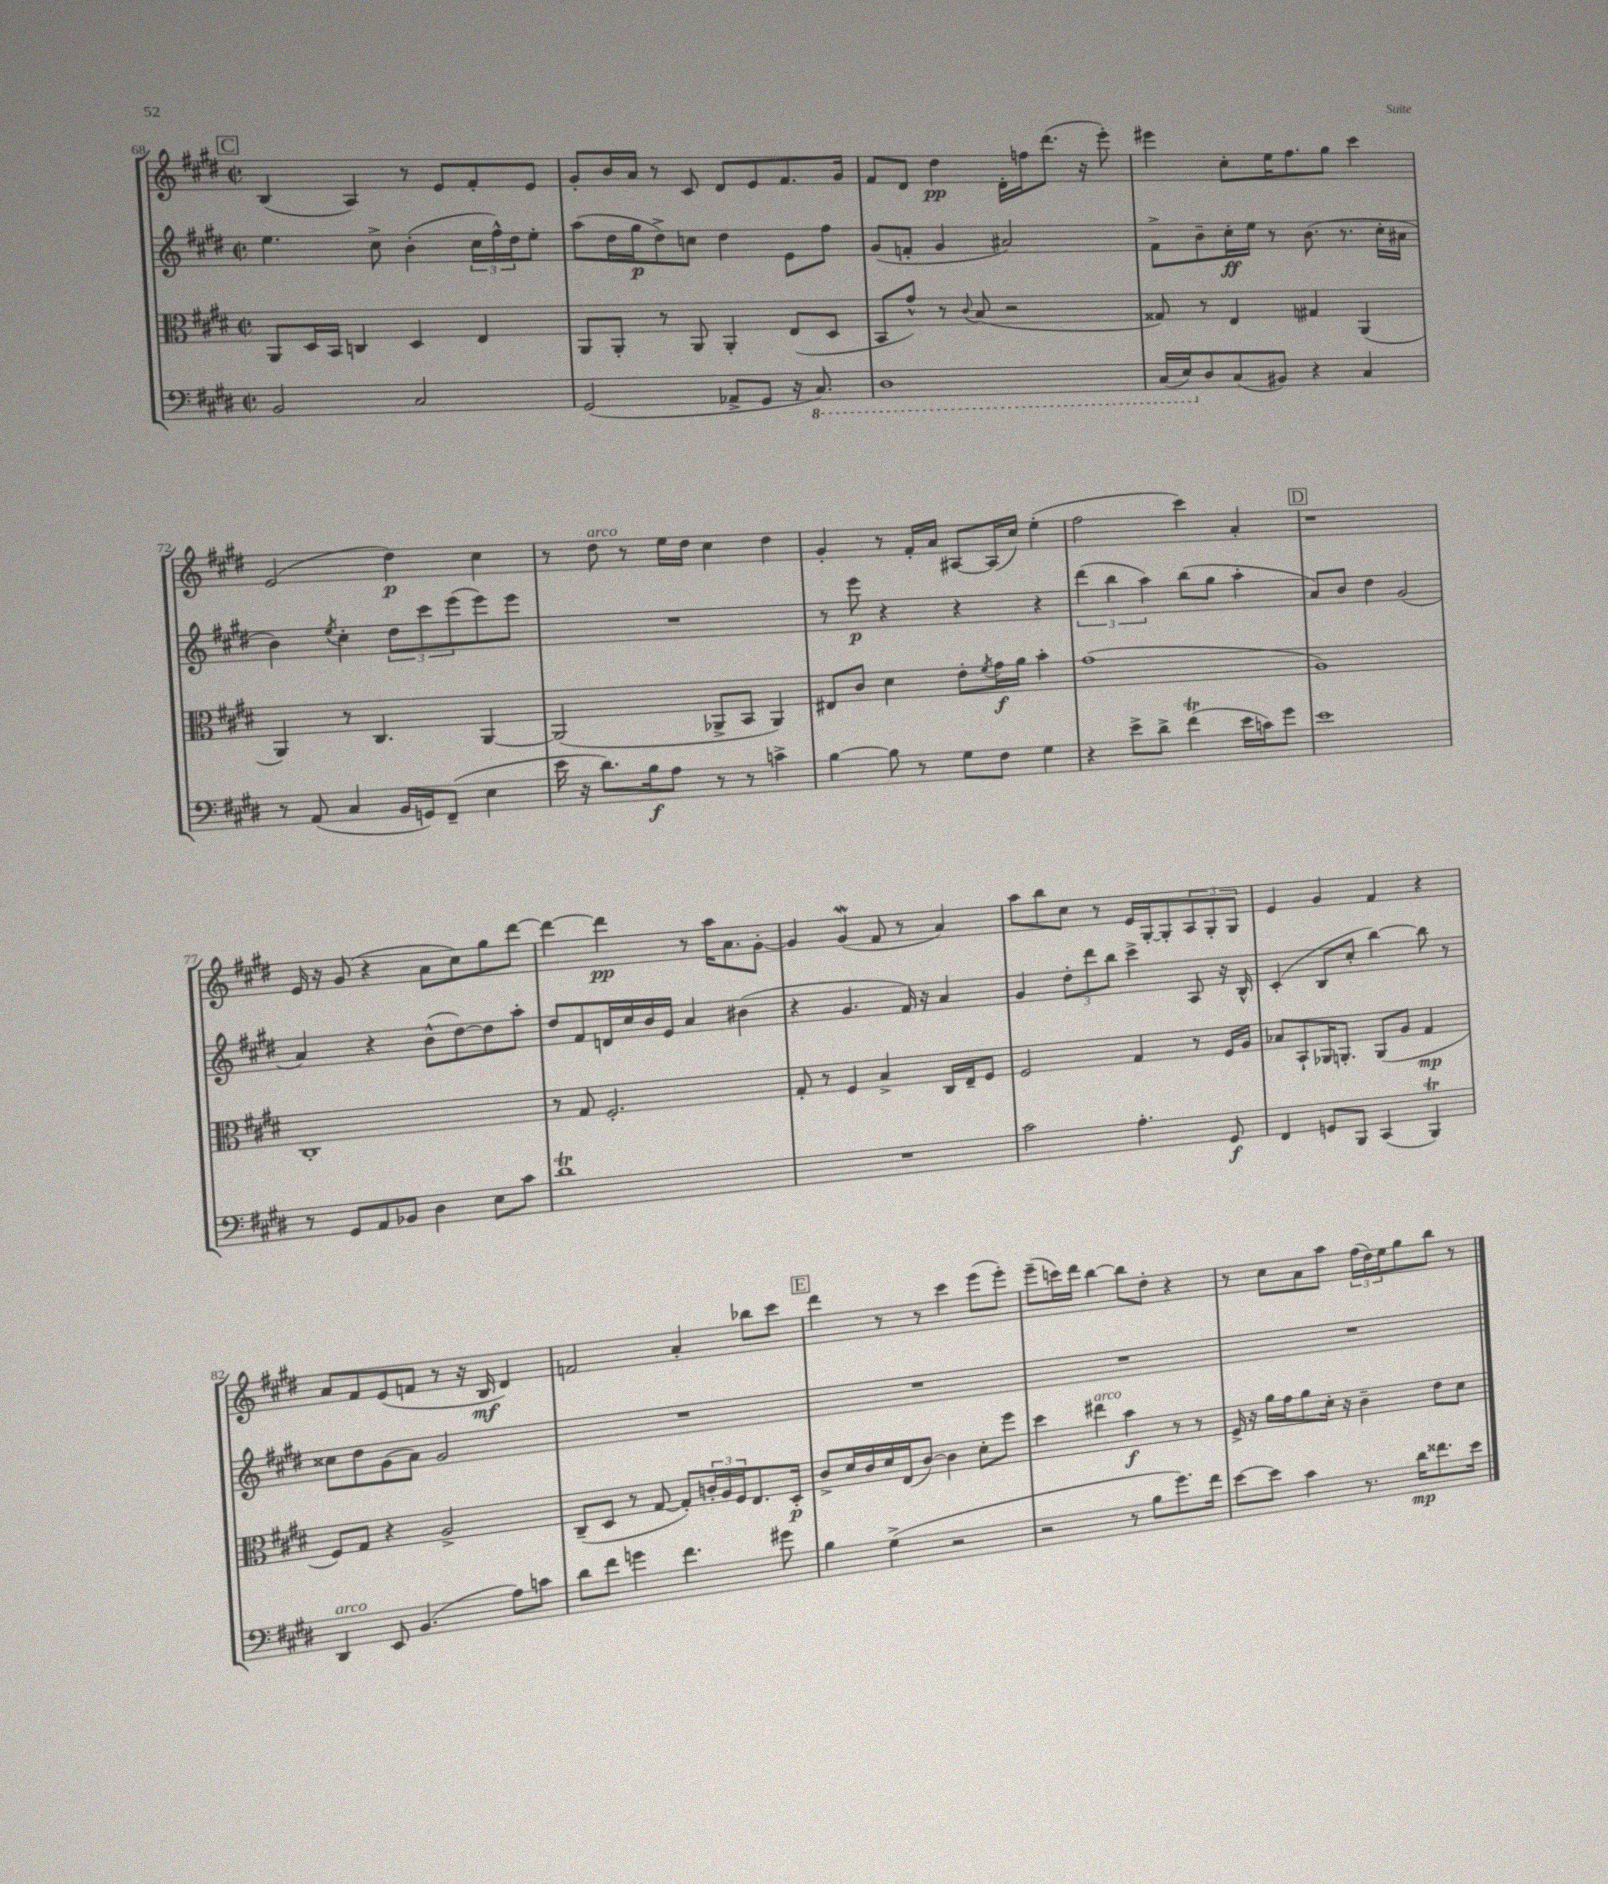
<<
\new StaffGroup <<
\new Staff = "s0" {
    \clef treble \key e \major \defaultTimeSignature \time 2/2
    \mark \markup { \box "C" } b4( a4) r8 e'8 fis'8-. e'8 |
    gis'8-. b'16 a'16 r8 cis'8 dis'8 e'8 fis'8. gis'16 |
    fis'8 dis'8 dis''4\pp dis'16-. f''16 dis'''8.( r16 e'''8-.) |
    eis'''4 cis''8-. e''16 fis''8. gis''8 cis'''4 |
    e'2( dis''4\p) cis''4 |
    r8 dis''8^\markup { \italic "arco" } r8 e''16 dis''16 cis''4 dis''4 |
    gis'4-. r8 fis'16-. a'16 ais8~ ais16( cis''16) e''4-.( |
    fis''2 cis'''4) a'4-. |
    \mark \markup { \box "D" } r1 |
    e'16 r16 gis'8( r4 a'8 cis''8) gis''8 dis'''8~ |
    dis'''4~ dis'''4\pp r8 a''16 a'8. gis'8~-. |
    gis'4 gis'4\mordent( fis'8 r8 a'4) |
    a''8 b''8 cis''8 r8 e'16 gis16~-. gis8-. \tuplet 3/2 { a8 gis8-. gis8 } |
    e'4 gis'4 fis'4 r4 |
    a'8 fis'8 e'8( f'8 r8 r16 b16\mf dis'4) |
    f'2 a'4-. bes''8 cis'''8 |
    \mark \markup { \box "E" } dis'''4 r8 r8 cis'''4 e'''8( e'''8-.) |
    e'''8--( c'''16) dis'''16 b''4~ b''8 dis''8-. r4 |
    r8 cis''8 a'8 a''8 \tuplet 3/2 { fis''16( dis''16) e''16 } gis''8 b''8 r8 \bar "|." |
}
\new Staff = "s1" {
    \clef treble \key e \major \defaultTimeSignature \time 2/2
    \mark \markup { \box "C" } e''4. cis''8-> b'4-.( \tuplet 3/2 { cis''16 fis''16-^) dis''16 } e''8-. |
    a''8( dis''16 gis''16\p dis''8->) c''8 dis''4 e'8 fis''8 |
    gis'8( f'8-. gis'4 ais'2) |
    fis'8-> b'8-- cis''16-.\ff e''16 r8 b'8.( r8. cis''16-. ais'16 |
    b'4) \acciaccatura { e''8 } cis''4-. \tuplet 3/2 { dis''8 cis'''8 e'''8( } e'''8) e'''8 |
    R1 |
    r8 e'''8\p r4 r4 r4 |
    \tuplet 3/2 { dis'''4( b''4 a''4) } b''8( gis''8 a''4-. |
    \mark \markup { \box "D" } a'8) b'8 dis''4 gis'2( |
    a'4) r4 b'8-^( dis''8~) dis''8 a''8-. |
    dis''8 fis'8 d'16 cis''16 b'16 e'16 a'4 bis'4( |
    r4 gis'4. fis'16) r16 a'4 |
    gis'4 \tuplet 3/2 { dis''8-. dis'''8 b''8 } cis'''4-> a8 r16 b16-^ |
    cis'4-.( b8 cis''8-. b''4~) b''8 r8 |
    cisis''8 dis''8 gis'8( a'8) gis'2 |
    R1 |
    \mark \markup { \box "E" } R1 |
    R1 |
    R1 \bar "|." |
}
\new Staff = "s2" {
    \clef alto \key e \major \defaultTimeSignature \time 2/2
    \mark \markup { \box "C" } a,8 dis16 b,16 c4 dis4 e4 |
    a,8 a,8-. r8 a,8 a,4-. e8( dis8 |
    b,8 gis'8-^) r8 \appoggiatura { cis'8 } b8( r2 |
    gisis8) r8 e4 gis4 a,4( |
    a,4) r8 cis4. a,4~ |
    a,2( aes,8-> b,8 aes,4) |
    eis8 cis'8 dis'4 e'8-. \acciaccatura { fis'8 } gis'16\f a'16 b'4-. |
    gis'1( |
    \mark \markup { \box "D" } a1) |
    cis1-. |
    r8 gis8 fis2.-. |
    gis8-. r8 fis4 b4-> cis16 e16-- fis8 |
    fis2 gis4 r8 fis16 a16 |
    bes8 b,8-! aes,16 a,8.-. a,8( a8 gis4\mp |
    fis8) gis8 r4 a2-> |
    cis8--( dis8 r8 gis8~ gis8-.) \tuplet 3/2 { c'16-. a16 fis16 } e8. dis16-.\p |
    \mark \markup { \box "E" } cis'8-> dis'16 cis'16 dis'16 e16( cis'8~) cis'4 dis'8-. fis''8 |
    dis''4 eis''4^\markup { \italic "arco" } b'4\f r8 r8 |
    fis16-> r16 a'16 gis'16 a'8 dis'16-. r16 cis'4-- e'8 dis'8 \bar "|." |
}
\new Staff = "s3" {
    \clef bass \key e \major \defaultTimeSignature \time 2/2
    \mark \markup { \box "C" } b,2 cis2 |
    gis,2( aes,8-> gis,8 r16 \ottava #-1 cis,8.) |
    dis,1 |
    cis,16( e,16) \ottava #0 dis8 cis8( bis,8) r4 cis4 |
    r8 a,8( cis4 b,16 g,16) fis,8--( e4 |
    e'16 r16 dis'8.) b16\f a8 r8 r8 c'4-> |
    b4~ b8 r8 gis8 fis8 gis4 |
    r4 e'8-> dis'8-> fis'4\trill( e'16 c'16) gis'8 |
    \mark \markup { \box "D" } e'1 |
    r8 gis,8 a,8 bes,8 dis4 e8 cis'8 |
    dis'1\trill |
    R1 |
    cis'2 a4.-. gis,8\f |
    fis,4 g,8 b,,8 cis,4( b,,4\trill) |
    dis,4^\markup { \italic "arco" } e,8 b,4.( a8) c'8 |
    dis'8 fis'8 g'4 fis'4. gis'8 |
    \mark \markup { \box "E" } b4 gis4->( r2 |
    r2 r8 b8 gis'8.) fis'16 |
    e'8~ e'8 cis'4 r8. dis'16\mp fisis'8. e'16 \bar "|." |
}
>>
>>
\layout { \context { \Score currentBarNumber = #68 } }
